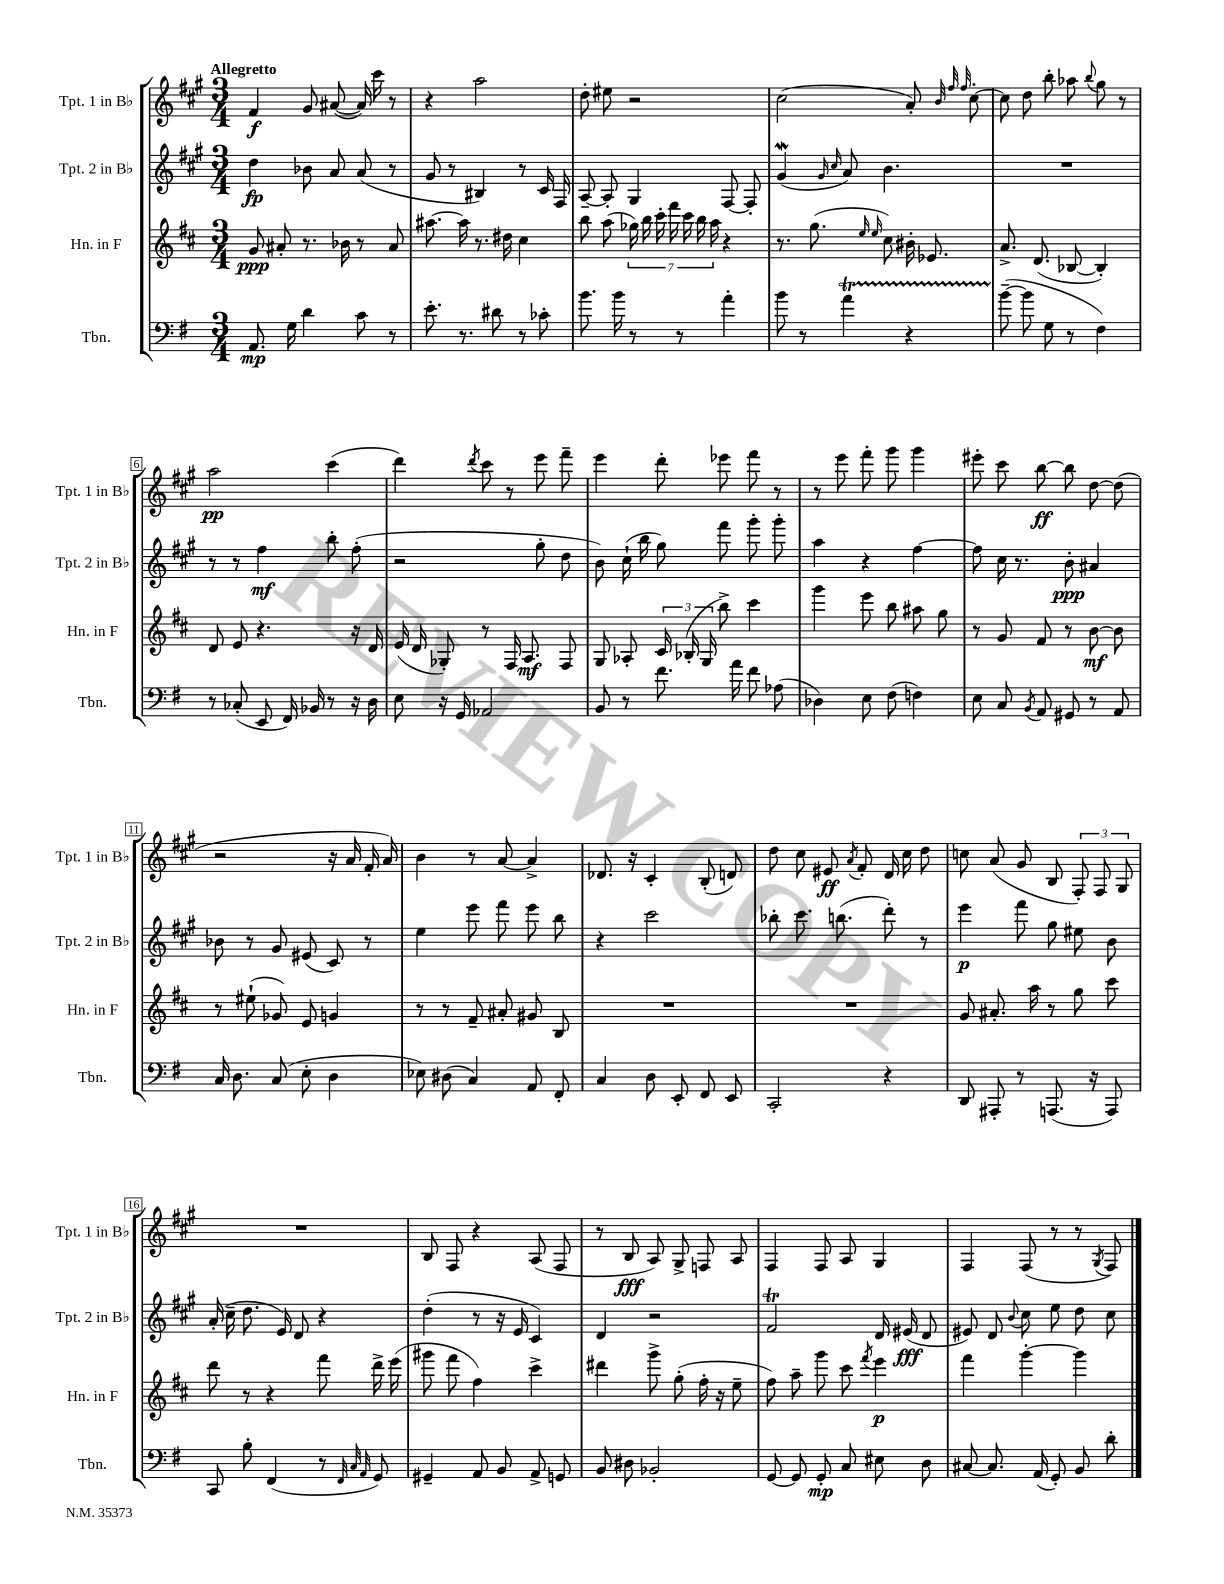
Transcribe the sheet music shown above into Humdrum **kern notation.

**kern	**kern	**kern	**kern
*staff4	*staff3	*staff2	*staff1
*clefF4	*clefG2	*clefG2	*clefG2
*k[f#]	*k[f#c#]	*k[f#c#g#]	*k[f#c#g#]
*M3/4	*M3/4	*M3/4	*M3/4
8.AA	8g	4dd	4f#
.	8a#'	.	.
16G	.	.	.
4d	8.r	8b-	8g#
.	.	8a	([8a#
.	16b-	.	.
8c	8r	(8a	16a#])
.	.	.	16ccc#
8r	8a#	8r	8r
=	=	=	=
8.e'	[8.aa#	8g#	4r
.	.	8r	.
8.r	16aa#]	.	.
.	8.r	4B#)	2aa
8d#	.	.	.
.	16dd#	.	.
8r	4cc#	8r	.
8c-'	.	16c#	.
.	.	16F#	.
=	=	=	=
8.b	8bb	[8A~	8dd'
.	(8aa	8A']	8ee#
16b	.	.	.
8r	28gg-)	4G#	2r
.	28bb	.	.
.	28ccc#'	.	.
.	28fff#	.	.
8r	.	.	.
.	28ccc#	.	.
.	28bb	.	.
.	28aa	.	.
4a'	4r	[8F#	.
.	.	8F#']	.
=	=	=	=
8b	8.r	(4g#	(2cc#
8r	.	.	.
.	(8.gg	.	.
.	.	16qqg#	.
.	.	16qqcc#	.
4a	.	8a)	.
.	16qqee	.	.
.	16qqee	.	.
.	8cc#)	4.b	.
4r	16b#'	.	8a')
.	8.e-	.	.
.	.	.	32qqb
.	.	.	32qqff#
.	.	.	32qqff#
.	.	.	[8cc#'
=	=	=	=
([8b~	8.a^	2.r	8cc#]
8b]	.	.	8dd
.	(8.d	.	.
8G	.	.	8bb'
8r	[8B-	.	8aa-
.	.	.	8qqbb
4F#)	4B-'])	.	8gg#
.	.	.	8r
=	=	=	=
8r	8d	8r	2aa
(8C-'	8e	8r	.
8EE	4.r	4ff#	.
16FF#)	.	.	.
16BB-	.	.	.
8r	.	8bb'	(4ccc#
16r	16r	(8ff#'	.
16D	16d	.	.
=	=	=	=
8E	(16e	2r	4ddd)
.	16d	.	.
16r	8G-')	.	.
16GG	.	.	.
.	.	.	8qddd
2AA-	8r	.	8ccc#
.	16F#	.	8r
.	8.A	.	.
.	.	8gg#'	8eee
.	8F#	8dd	8fff#~
=	=	=	=
8BB	8G	8b)	4eee
8r	8A-'	(16cc#`	.
.	.	16bb	.
8.f#	24c#	8gg#)	8ddd'
.	(24B-'	.	.
.	24G	.	.
.	8bb^)	8fff#	8eee-
16a	.	.	.
8f#	4ccc#	8ggg#'	8fff#
(8A-	.	8ggg#'	8r
=	=	=	=
4D-)	4ggg	4aa	8r
.	.	.	8eee
8E	8eee	4r	8fff#'
(8F#	8bb	.	8ggg#
4F)	8aa#	[4ff#	4ggg#
.	8gg	.	.
=	=	=	=
8E	8r	8ff#]	8eee#'
8C	8g	16cc#	8ccc#
.	.	8.r	.
8qBB	.	.	.
8AA	8f#	.	[8bb
8GG#	8r	8b'	8bb]
8r	[8b	4a#	[8dd
8AA	8b]	.	(8dd]
=	=	=	=
16C	8r	8b-	2r
8.D	.	.	.
.	(8ee#`	8r	.
(8C	8g-)	8g#	.
8E'	8e	(8e#	.
4D	4g	8c#)	16r
.	.	.	16a
.	.	8r	16f#'
.	.	.	16a)
=	=	=	=
8E-)	8r	4ee	4b
(8D#	8r	.	.
4C)	8f#~	8eee	8r
.	8a#'	8fff#	[8a
8AA	8g#	8eee	4a^]
8FF#'	8B	8bb	.
=	=	=	=
4C	2.r	4r	8.d-
.	.	.	16r
8D	.	2ccc#	4c#'
8EE'	.	.	.
8FF#	.	.	(8B'
8EE	.	.	8d)
=	=	=	=
2CC'	2.r	8bb-'	8dd
.	.	8.ccc#	8cc#
.	.	.	8e#
.	.	(8.bb	.
.	.	.	8qa
.	.	.	8f#'
4r	.	8ddd')	16d
.	.	.	16cc#
.	.	8r	8dd
=	=	=	=
8DD	8g	4eee	8cc
8AAA#'	8.a#'	.	(8a
8r	.	8fff#	8g#
.	16aa	.	.
(8.AAA	8r	8gg#	8B
.	8gg	8ee#	12F#')
16r	.	.	.
.	.	.	12F#
8AAA)	8ccc#	8b	.
.	.	.	12G#
=	=	=	=
8CC	8ddd	(16a'	2.r
.	.	16cc#~	.
8B'	8r	8.dd	.
(4FF#	4r	.	.
.	.	16e)	.
.	.	8d	.
8r	8fff#	4r	.
32qqFF#	.	.	.
32qqC	.	.	.
32qqAA	.	.	.
8GG)	16ddd^	.	.
.	(16eee	.	.
=	=	=	=
4GG#~	8ggg#	(4dd'	8B
.	8fff#	.	8F#
8AA	4ff#)	8r	4r
8BB	.	16r	.
.	.	16e	.
8AA^	4ccc#^	4c#)	(8A
8GG	.	.	8F#
=	=	=	=
8BB	4ddd#	4d	8r
8D#	.	.	8B
2BB-'	8ggg^	2r	8A)
.	(8gg'	.	8G#^
.	16ff#'	.	8F
.	16r	.	.
.	8ee~	.	8A
=	=	=	=
[8GG	8ff#)	2f#	4F#
8GG]	8aa~	.	.
8GG'	8ggg	.	8F#
8C	8ccc#	.	8A
.	8qfff#	.	.
8E#	4eee	16d	4G#
.	.	(16e#	.
8D	.	8d	.
=	=	=	=
[8C#	4fff#	8e#)	4F#
8.C#]	.	8d	.
.	.	8qqb	.
.	[4ggg'	8cc#	(8F#
(16AA	.	.	.
8GG')	.	8ee	8r
8BB	4ggg]	8dd	8r
.	.	.	8qG#
8d'	.	8cc#	8F#)
==	==	==	==
*-	*-	*-	*-
